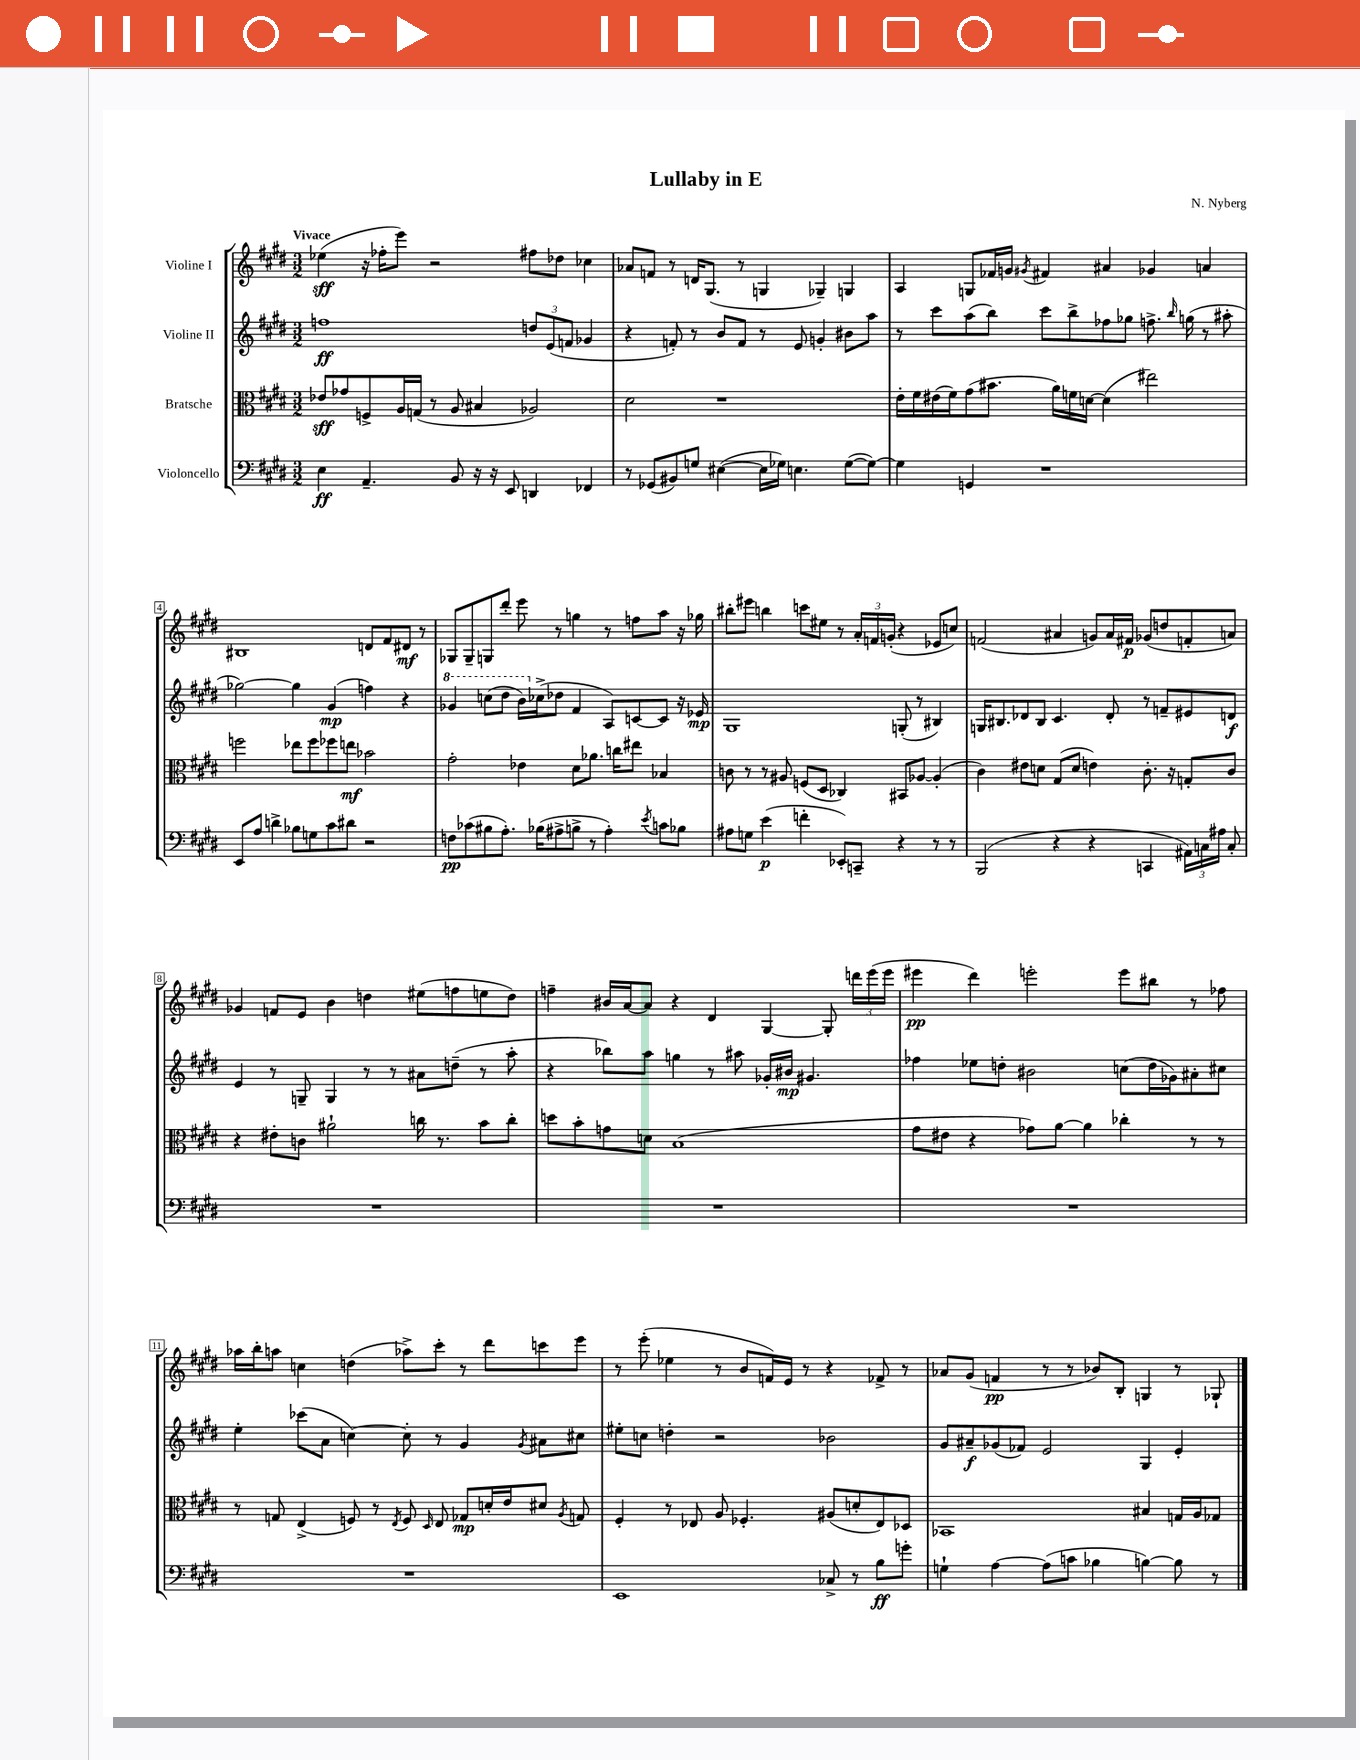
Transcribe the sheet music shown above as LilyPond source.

\header { title = "Lullaby in E" composer = "N. Nyberg" }
<<
\new StaffGroup <<
\new Staff = "s0" \with { instrumentName = "Violine I" } {
    \clef treble \key e \major \numericTimeSignature \time 3/2 \tempo "Vivace"
    \autoBeamOff ees''4\sff( r16 fes''16[-. e'''8]) r2 fis''8[ des''8] ces''4 |
    aes'8[ f'8] r8 d'16[ gis8.]( r8 g4 ges4--) g4 |
    a4 g8[ fes'16 g'16] \acciaccatura { gis'8 } fis'4 ais'4 ges'4 a'4 |
    bis1 d'8[ fis'8 dis'8]\mf r8 |
    ges8[ ges8-- g8 dis'''8]-. e'''8 r8 g''4 r8 f''8[ a''8] r16 ges''16 |
    bis''8[-. eis'''8] b''4 c'''8[ eis''8] r8 \tuplet 3/2 { a'16[-. f'16 g'16]-.( } r4 ees'8[ c''8]) |
    f'2( ais'4 g'8[) ais'16 fis'16]\p ges'8[( d''8 f'8-. a'8]) |
    ges'4 f'8[ e'8] b'4 d''4 eis''8[( f''8 e''8 d''8]) |
    f''4-- bis'16[ a'16~ a'8] r4 dis'4 gis4~ gis8-. \tuplet 3/2 { d'''16[ e'''16( e'''16] } |
    eis'''4\pp dis'''4) e'''2-. e'''8[ bis''8] r8 fes''8 |
    aes''16[ b''16-. a''8] c''4 d''4( aes''8[->) cis'''8]-. r8 dis'''8[ c'''8 e'''8] |
    r8 e'''8-.( ees''4 r8 b'8[ f'16) e'16] r8 r4 fes'8-> r8 |
    aes'8[ gis'8]( f'4\pp r8 r8 bes'8[) b8]-. g4 r8 ges8-! \bar "|." |
}
\new Staff = "s1" \with { instrumentName = "Violine II" } {
    \clef treble \key e \major \numericTimeSignature \time 3/2
    \autoBeamOff f''1\ff \tuplet 3/2 { d''8[ e'8( f'8] } ges'4 |
    r4 f'8-.) r8 b'8[ f'8] r8 e'8 g'4-. bis'8[ a''8] |
    r8 cis'''8[ a''8( b''8]) cis'''8[ b''8-> fes''8 ges''8] f''8.-> \grace { b''16 } g''16( r8 ais''8-. |
    ges''2~) ges''4 gis'4\mp( f''4) r4 |
    \ottava #1 ges''4 c'''8[( dis'''8] b''16[) \ottava #0 ces''16->( des''8] fis'4 a8[) c'8~ c'8] r16 ees'16\mp |
    gis1 g8-.( r8 bis4) |
    g16[ bis8. des'8 bis8] cis'4. des'8-. r8 f'8[-- eis'8 d'8]\f |
    e'4 r8 g8-- g4 r8 r8 ais'8[ d''8]--( r8 a''8-. |
    r4 bes''8[) a''8] g''4 r8 ais''8 ges'16[-. bis'16]\mp gis'4. |
    fes''4 ees''8[ d''8]-. bis'2 c''8[( d''16 ges'16) ais'8-. cis''8] |
    e''4-. ces'''8[( a'8] c''4~) c''8-. r8 gis'4 \acciaccatura { gis'8 } ais'8[ cis''8] |
    eis''8[-. c''8] d''4-. r2 bes'2 |
    gis'8[ ais'8--\f ges'8( fes'8]) e'2 gis4 e'4-. \bar "|." |
}
\new Staff = "s2" \with { instrumentName = "Bratsche" } {
    \clef alto \key e \major \numericTimeSignature \time 3/2
    \autoBeamOff ees'8[\sff ges'8 f8-> a16 g16]( r8 a8 bis4 aes2) |
    dis'2 r1 |
    e'16[-. fis'16 eis'16( fis'16) gis'8( bis'8.] a'16[) f'16 d'16]~ d'4( eis''2) |
    f''2 ees''8[ f''8 fes''8 e''8]\mf bes'2 |
    gis'2-. ees'4 dis'8[ aes'8.] c''16[ eis''8] bes4 |
    c'8 r8 r8 ais8 f8[( dis8] ces4) bis,8[ aes8]~ aes4-.( |
    cis'4) eis'8[ d'8] gis8[( d'8] e'4) cis'8.-. r16 g8[-. cis'8] |
    r4 eis'8[-. c'8] ais'2-! c''16 r8. b'8[ c''8]-. |
    d''8[ b'8-. g'8 d'8] b1( |
    gis'8[ eis'8] r4 ges'8[) a'8]~ a'4 ces''4-. r8 r8 |
    r8 g8 e4->( f8) r8 \acciaccatura { e8 } f8 \grace { dis16 } e8 ges8[\mp d'16-. e'16 dis'8] \acciaccatura { a8 } g8 |
    fis4-. r8 ees8 a8 fes4.-. ais8[( d'8-. ees8) des8] |
    bes,1 bis4 g16[ a16 ges8] \bar "|." |
}
\new Staff = "s3" \with { instrumentName = "Violoncello" } {
    \clef bass \key e \major \numericTimeSignature \time 3/2
    \autoBeamOff e4\ff a,4.-- b,8 r16 r16 e,8 d,4 fes,4 |
    r8 ges,8[( bis,8) g8] eis4~( eis16[ ges16]) e4. ges8[~( ges8]~) |
    ges4 g,4 r1 |
    e,8[ a8] d'4-> bes8[ g8 cis'8 dis'8] r2 |
    f8[\pp ces'8( bis8 a8.]-.) bes16[( ais8-> b8]-> r8 ais4-.) \acciaccatura { e'8 } c'8[ bes8] |
    ais8[ g8] e'4\p( f'4-. ees,8[-.) c,8]-- r4 r8 r8 |
    b,,2( r4 r4 c,4 \tuplet 3/2 { ais,16[) c16 ais16] } c8-. |
    R1. |
    R1. |
    R1. |
    R1. |
    e,1 ces8-> r8 b8[\ff g'8]-. |
    g4-! a4~ a8[( c'8] bes4 b4~) b8 r8 \bar "|." |
}
>>
>>
\layout { \context { \Score \override BarNumber.stencil = #(make-stencil-boxer 0.1 0.3 ly:text-interface::print) } }
